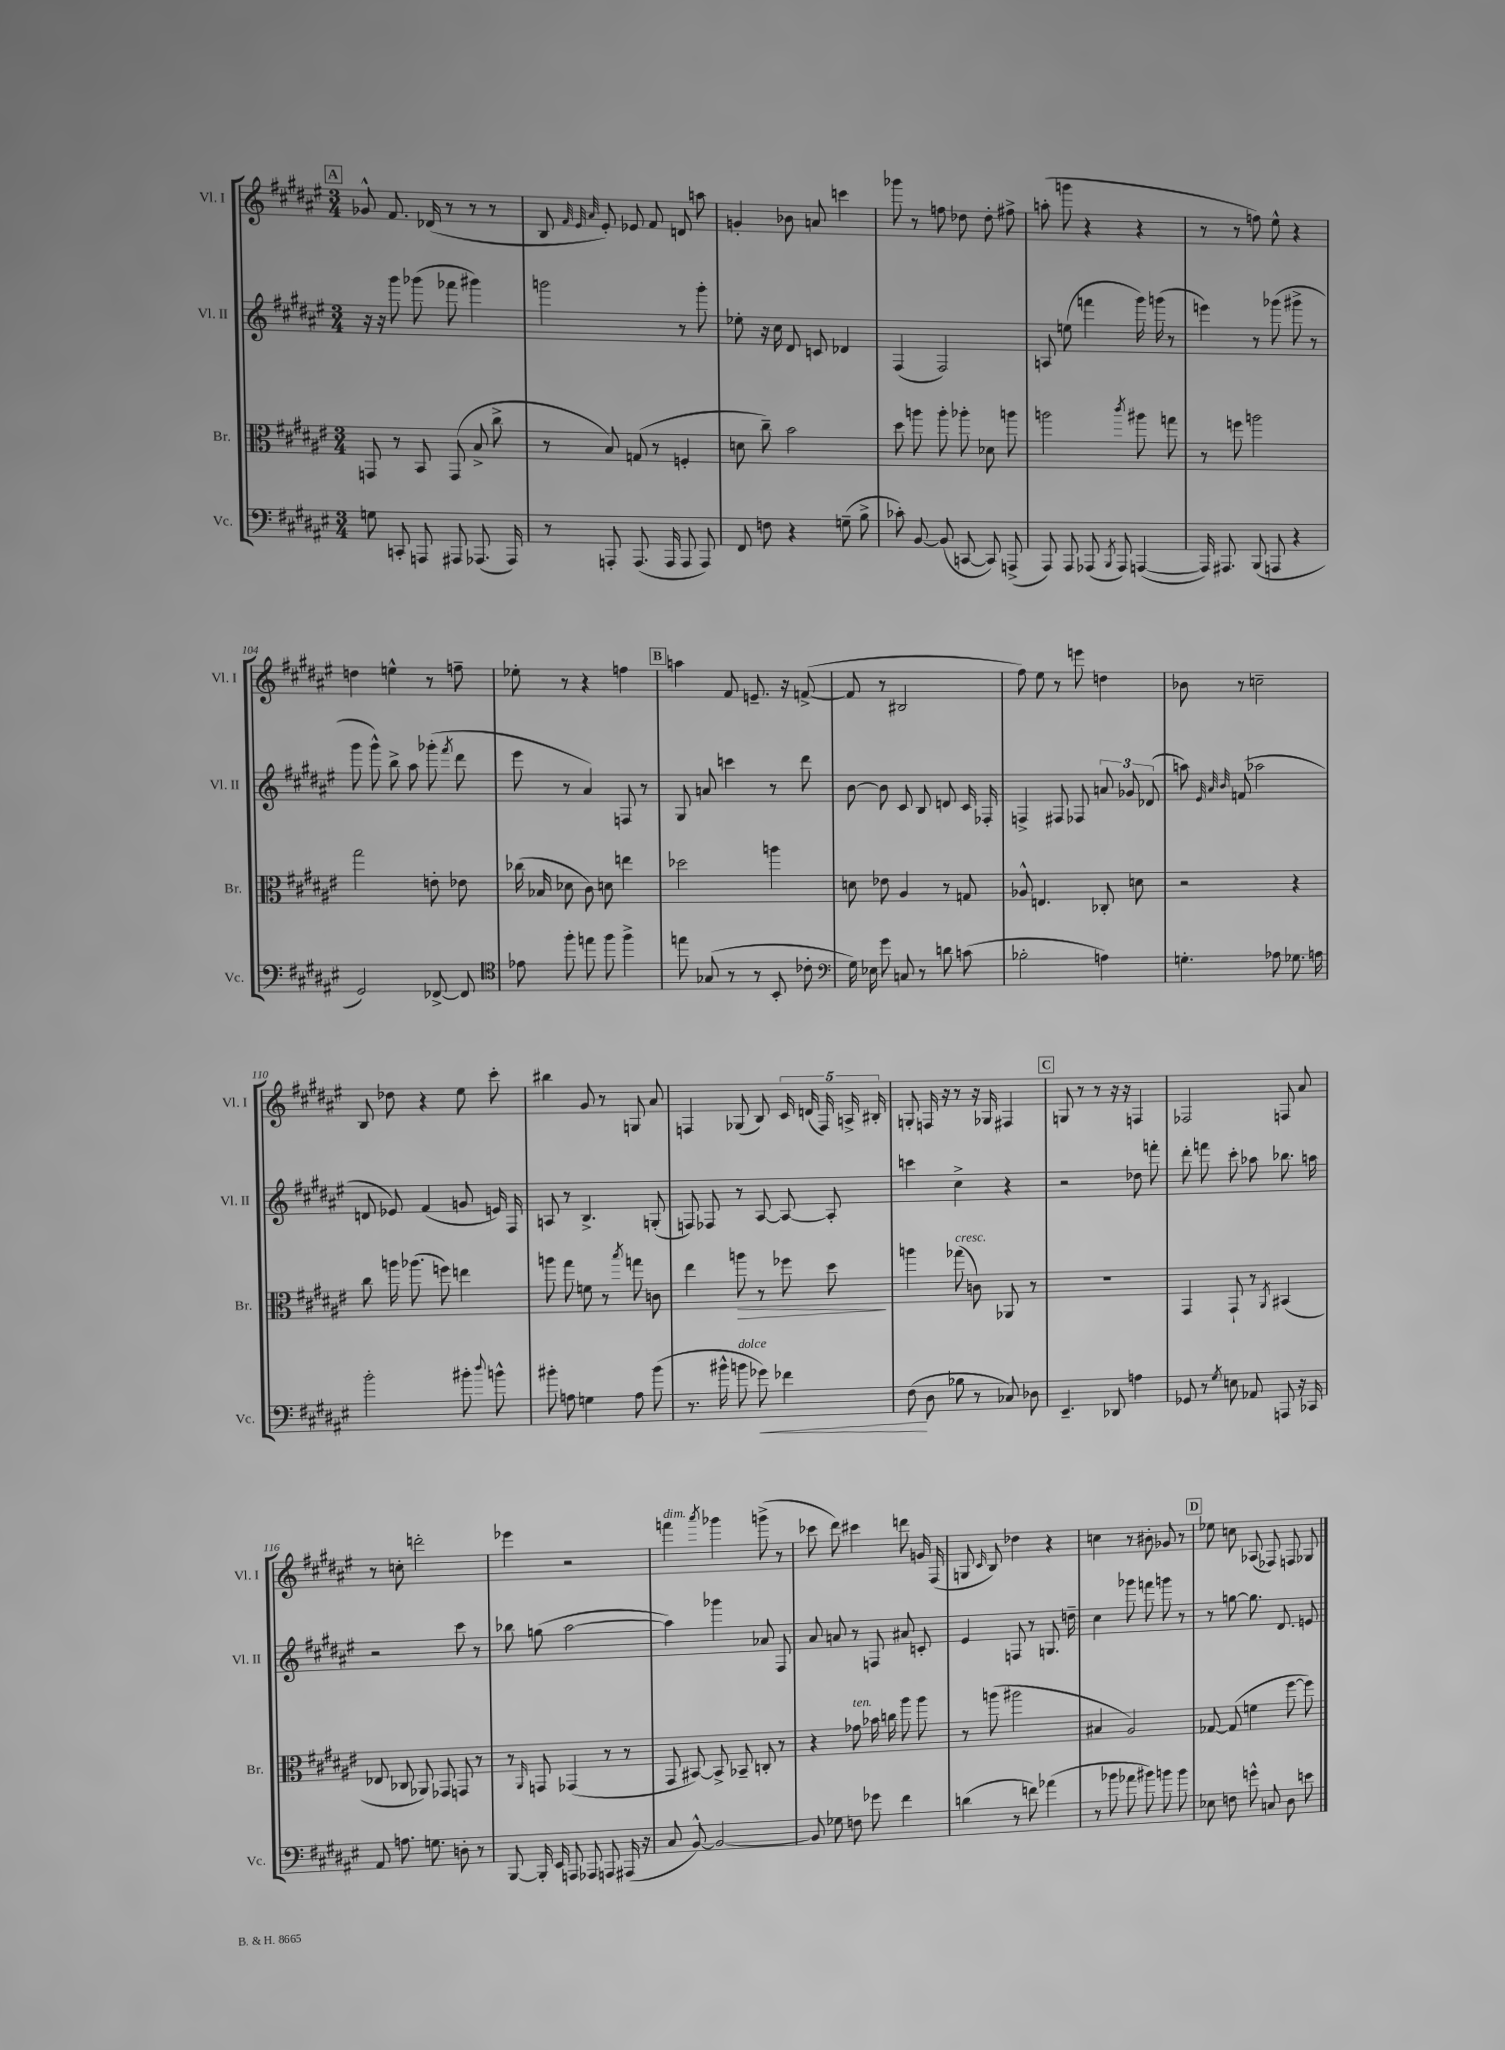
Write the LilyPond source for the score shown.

<<
\new StaffGroup <<
\new Staff = "s0" \with { instrumentName = "Vl. I" shortInstrumentName = "Vl. I" } {
    \clef treble \key fis \major \numericTimeSignature \time 3/4
    \autoBeamOff \mark \markup { \box "A" } ges'8-^ fis'8. des'16( r8 r8 r8 |
    b8 \grace { fis'32 eis'32 ais'32 } eis'8-.) ees'8 fis'8 d'8 a''8 |
    g'4-. bes'8 a'8 c'''4 |
    ges'''8 r8 f''8 des''8 des''8-. fis''8-> |
    a''8-.( g'''8 r4 r4 |
    r8 r8 f''8) eis''8-^ r4 |
    d''4 e''4-^ r8 f''8-- |
    ees''8-. r8 r4 f''4 |
    \mark \markup { \box "B" } a''4 fis'8 e'8.-- r16 f'8~->( |
    f'8 r8 bis2 |
    fis''8) eis''8 r8 e'''8 d''4 |
    bes'8 r8 c''2-- |
    b8 des''8 r4 eis''8 cis'''8-. |
    bis''4 gis'8 r8 g8 ais'8 |
    f4 ges8( b8) \tuplet 5/4 { cis'16 d'16( f16) a16-> bis16-. } |
    g8-. f16 r16 r8 r16 ges16 fis4 |
    \mark \markup { \box "C" } g8 r8 r8 r16 r16 f4 |
    fes2 f8 ais'8 |
    r8 c''8-. d'''2-. |
    ees'''4 r2 |
    f'''4^\markup { \italic "dim." } \acciaccatura { ais'''8 } ges'''4 g'''8->( r8 |
    ces'''8 dis'''8) cis'''4 d'''8 g'16 fis16( |
    g8 \grace { cis'16 } b8) des''4 r4 |
    c''4 r8 bis'8-. ges'8 r8 |
    \mark \markup { \box "D" } ees''8 c''8 aes8( fes8) f8 ges8 \bar "|." |
}
\new Staff = "s1" \with { instrumentName = "Vl. II" shortInstrumentName = "Vl. II" } {
    \clef treble \key fis \major \numericTimeSignature \time 3/4
    \autoBeamOff \mark \markup { \box "A" } r16 r16 gis'''8 ges'''8( fes'''8 gis'''4) |
    g'''2 r8 g'''8-. |
    ees''8-. r16 cis''16 dis'8 c'8 des'4 |
    fis4( fis2) |
    a8 e''8( f'''4 gis'''16) g'''16( r8 |
    e'''4) r8 ges'''8( gis'''8-> r8 |
    gis'''8 gis'''8-^) b''8-> ais''8 ges'''8-.( \acciaccatura { fis'''8 } dis'''8 |
    eis'''8 r8 ais'4) f8 r8 |
    \mark \markup { \box "B" } gis8 a'8 c'''4 r8 dis'''8 |
    b'8~ b'8 cis'8 b8 d'8 cis'16 fes16-. |
    f4-> fis8 fes8 \tuplet 3/2 { a'8 ges'8 des'8( } |
    a''8) \grace { eis'32 ais'32 b'32 } f'8( aes''2 |
    d'8 ees'8) fis'4( g'8 e'16) fis16 |
    a8 r8 b4.-> g8-.( |
    f8) fes8 r8 ais8~ ais8~ ais8-. |
    c'''4 cis''4-> r4 |
    \mark \markup { \box "C" } r2 des''8 f'''8-. |
    dis'''8-. f'''8 cis'''8-. aes''8 bes''8. a''16 |
    r2 cis'''8 r8 |
    bes''8 g''8( ais''2~ |
    ais''4) ges'''4 aes'8 fis8 |
    ais'8 a'8 r8 f8 ais'8 c'8-. |
    eis'4 f8 r8 g8. d''16-- |
    cis''4 ges'''8 f'''8 g'''8 r8 |
    \mark \markup { \box "D" } r8 g''8~ g''8. dis'8. e'8 \bar "|." |
}
\new Staff = "s2" \with { instrumentName = "Br." shortInstrumentName = "Br." } {
    \clef alto \key fis \major \numericTimeSignature \time 3/4
    \autoBeamOff \mark \markup { \box "A" } g,8 r8 b,8 g,8( b8-> cis''8-> |
    r8 b8) g8( r8 f4-. |
    d'8 cis''8--) b'2 |
    dis''8 a''8 a''8-. aes''8-. des'8 a''8 |
    a''2 \acciaccatura { cis'''8 } ais''8 g''8 |
    r8 f''8 a''2 |
    gis''2 e'8-. ees'8 |
    ces''16( bes16 des'8 cis'8) d'8 e''4 |
    \mark \markup { \box "B" } des''2 a''4 |
    d'8 ees'8 ais4 r8 g8 |
    aes8-^ e4. ces8-. d'8 |
    r2 r4 |
    cis''8 a''16 aes''8.( f''8) e''4 |
    a''8 gis''8 f'8 r8 \acciaccatura { b''8 } g''8 c'8 |
    eis''4 a''8\> r8 fes''8 dis''8\! |
    a''4 ges''8^\markup { \italic "cresc." }( c'8) aes,8 r8 |
    \mark \markup { \box "C" } R2. |
    gis,4 gis,8-! r8 \acciaccatura { ais,8 } bis,4( |
    ees8 ces8 aes,8) ges,8 g,8 r8 |
    r8 \grace { ais,16 } g,8 ges,4( r8 r8 |
    gis,8 bis,8~) bis,8-> bes,8-- c8-. r8 |
    r4 ges'8^\markup { \italic "ten." } bes'16 c''16 ais''8 ais''8 |
    r8 a''8( ais''2 |
    bis4 ais2) |
    \mark \markup { \box "D" } ges8~ ges8( f'4 fis''8~ fis''8) \bar "|." |
}
\new Staff = "s3" \with { instrumentName = "Vc." shortInstrumentName = "Vc." } {
    \clef bass \key fis \major \numericTimeSignature \time 3/4
    \autoBeamOff \mark \markup { \box "A" } g8 c,8-. a,,8 ais,,8 aes,,8.( aes,,16) |
    r8 a,,8-. a,,8.( a,,16 a,,8 a,,8) |
    fis,8 f8 r4 g8--( b8-> |
    ces'8-.) b,8~ b,8( c,8~ c,8) a,,8->( |
    ais,,8) ais,,8 aes,,8( \acciaccatura { b,,8 } aes,,8) a,,4~( |
    a,,16) ais,,8. b,,8( a,,8 r4 |
    gis,2) fes,8~-> fes,8 |
    \clef tenor ees'8 fis''8-. e''8 fis''8 fis''4-> |
    \mark \markup { \box "B" } e''8 ges8( r8 r8 b,8-. ces'8-. |
    \clef bass gis16) ees16 gis'8 c8 r8 d'8 c'8( |
    bes2-. a4) |
    g4.-. aes8 ges8. a16 |
    b'2-. bis'8-. \appoggiatura { dis''8 } b'8-^ |
    bis'8-. a8 g4 a8 bis'8( |
    r8. bis'16-^ b'8^\markup { \italic "dolce" } ges'8\<) fes'4 |
    fis8\!( dis8 bes8 r8 ces8) des8 |
    \mark \markup { \box "C" } eis,4.-- des,8 a4 |
    ges,8 r8 \acciaccatura { gis8 } e8 aes,8 a,,8 r16 ces,16 |
    ais,8 a8. g8. d8-. r8 |
    b,,8~ b,,16-. eis,16 a,,8 aes,,8 a,,8 ais,,16( r16 |
    cis8 b,8~-^) b,2~ |
    b,8 ges8 f8 ges'8 fis'4 |
    d'4( r8 f'8) aes'4( |
    r8 bes'8 aes'8 bis'8) b'8 b'8 |
    \mark \markup { \box "D" } ees8 f8 g'8-^ c8 dis8 e'8 \bar "|." |
}
>>
>>
\layout { \context { \Score currentBarNumber = #98 } }
